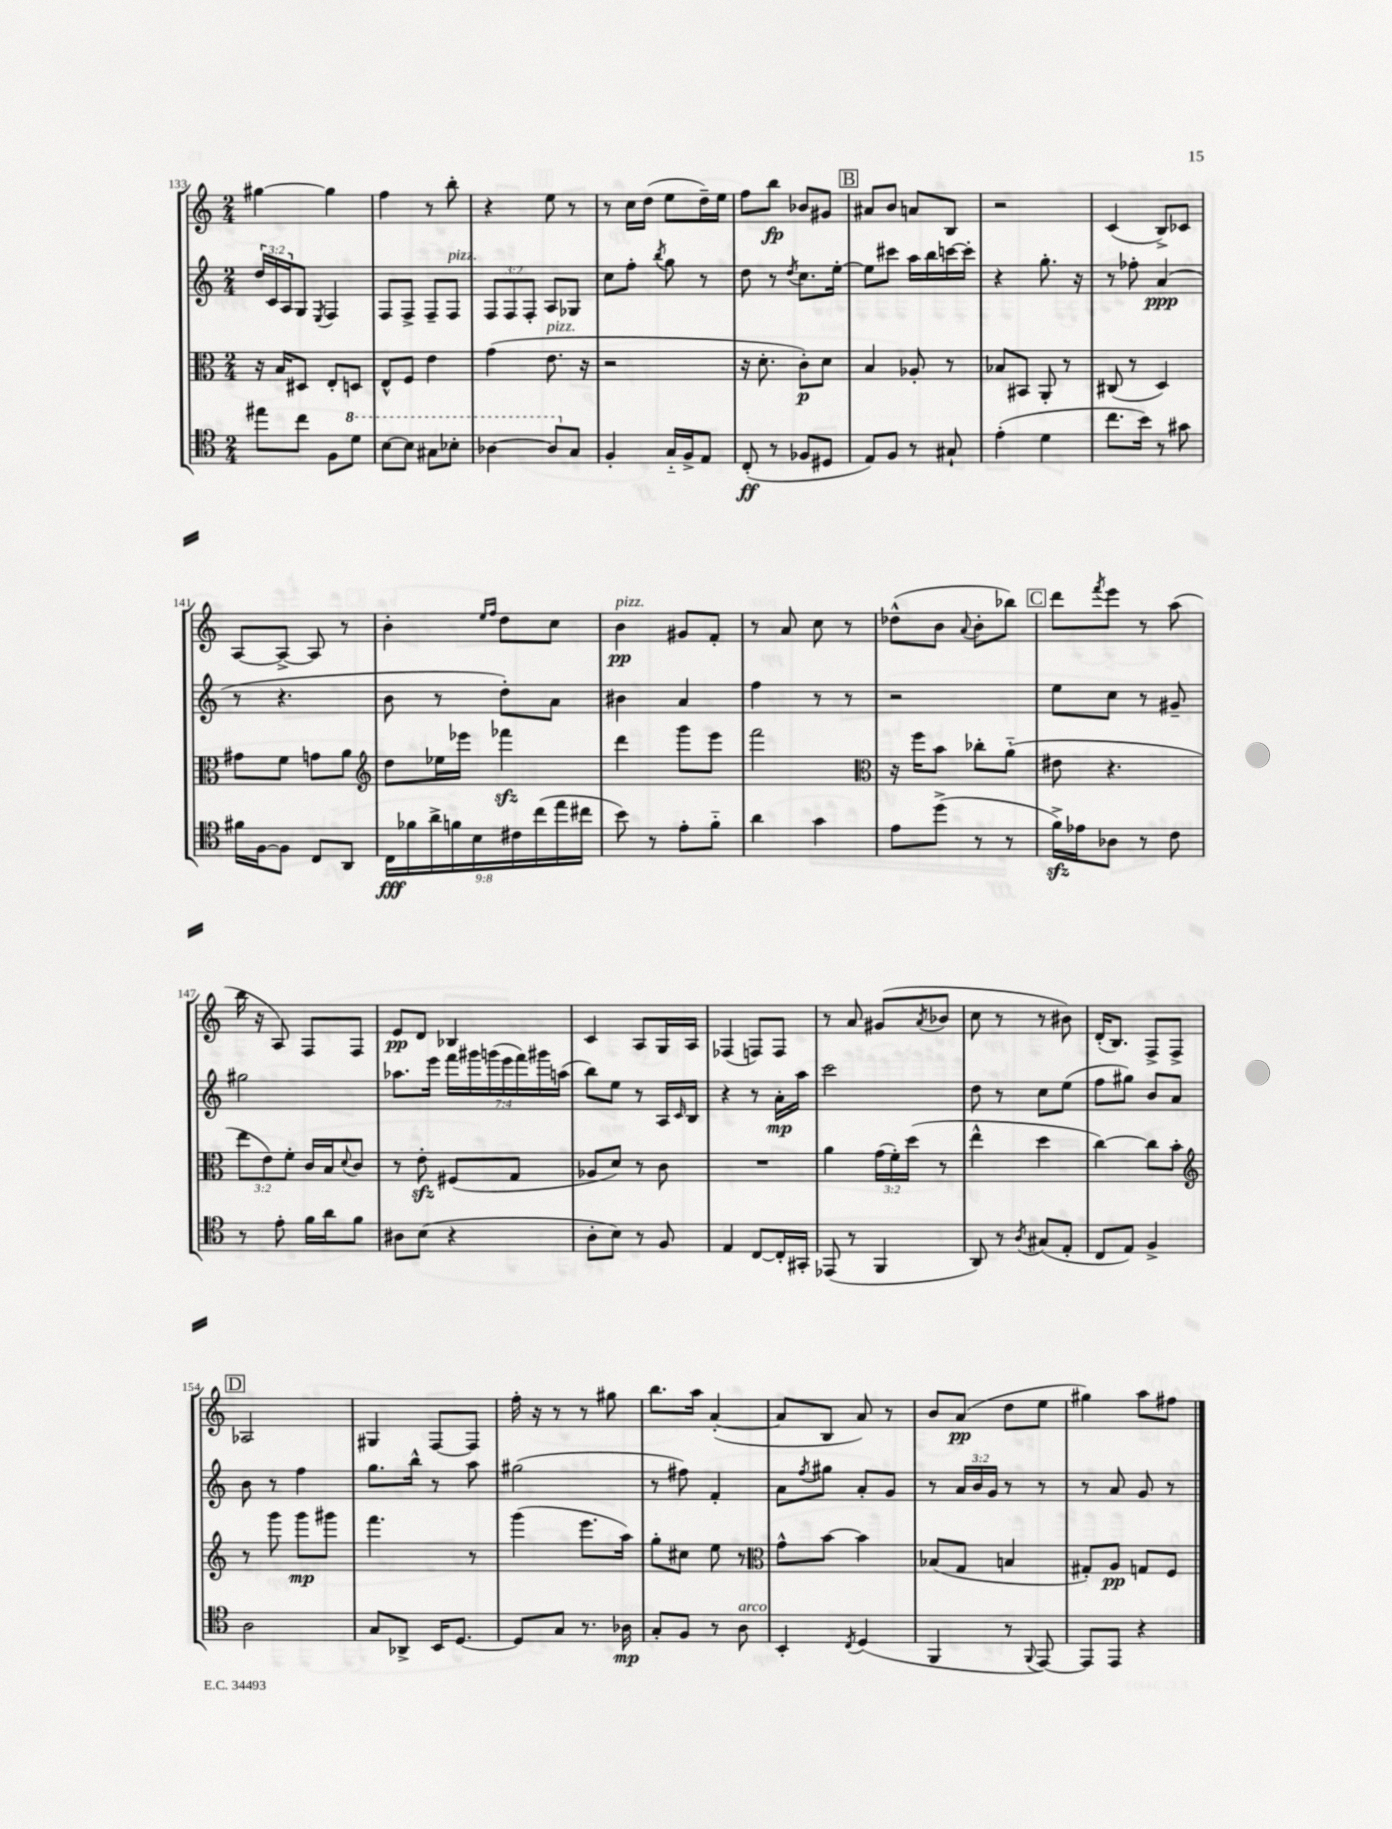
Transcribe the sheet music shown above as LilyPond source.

<<
\new StaffGroup <<
\new Staff = "s0" {
    \clef treble \key c \major \numericTimeSignature \time 2/4
    gis''4~ gis''4 |
    f''4 r8 b''8-. |
    r4 e''8 r8 |
    r8 c''16 d''16( e''8 d''16--) e''16 |
    f''8 b''8\fp bes'8 gis'8 |
    \mark \markup { \box "B" } ais'8 b'8 a'8 b8 |
    r2 |
    c'4( b8->) ces'8 |
    a8~ a8~-> a8 r8 |
    b'4-. \grace { e''16 f''16 } d''8 c''8 |
    b'4\pp^\markup { \italic "pizz." } gis'8 f'8-. |
    r8 a'8 c''8 r8 |
    des''8-^( b'8 \appoggiatura { a'8 } b'8-. bes''8) |
    \mark \markup { \box "C" } d'''8 \acciaccatura { f'''8 } e'''8 r8 a''8( |
    b''16 r16 a8) f8 f8 |
    e'8\pp d'8 bes4 |
    c'4 a8 g16 a16 |
    fes4( f8) f8 |
    r8 a'8 gis'8( \acciaccatura { a'8 } bes'8 |
    c''8 r8 r8 bis'8) |
    d'16-.( b8.) f8-> f8-> |
    \mark \markup { \box "D" } aes2 |
    gis4 f8~ f8 |
    f''16-. r16 r8 r8 gis''8 |
    b''8. a''16 a'4~-.( |
    a'8 b8 a'8) r8 |
    b'8 a'8\pp( d''8 e''8 |
    gis''4) a''8 fis''8 \bar "|." |
}
\new Staff = "s1" {
    \clef treble \key c \major \numericTimeSignature \time 2/4 \override Staff.TupletNumber.text = #tuplet-number::calc-fraction-text
    \tuplet 3/2 { d''16 c'16 a16 } g8 \acciaccatura { e8 } f4 |
    f8 f8-> f8-- f8^\markup { \italic "pizz." } |
    \tuplet 3/2 { f8 f8 f8-. } a8 ges8 |
    c''8 f''8-. \acciaccatura { b''8 } g''8 r8 |
    d''8 r8 \acciaccatura { d''8 } c''8. e''16~-. |
    \mark \markup { \box "B" } e''8 cis'''8 a''16 b''16 c'''16~ c'''16-. |
    r4 g''8.-. r16 |
    r8 fes''8-. a'4\ppp( |
    r8 r4. |
    b'8 r8 d''8-.) a'8 |
    bis'4 a'4 |
    f''4 r8 r8 |
    r2 |
    \mark \markup { \box "C" } e''8 c''8 r8 gis'8-- |
    gis''2 |
    aes''8. e'''16 \tuplet 7/4 { f'''16 gis'''16 g'''16( e'''16 f'''16) gis'''16 a''16( } |
    b''8) e''8 r8 a16 \grace { c'16 } b16 |
    r4 r8 a'16-.\mp a''16 |
    c'''2 |
    d''8 r8 c''8 e''8( |
    f''8 gis''8) b'8 a'8 |
    \mark \markup { \box "D" } b'8 r8 f''4 |
    g''8. b''16-^ r8 a''8 |
    gis''2( |
    r8 fis''8) f'4-. |
    a'8 \acciaccatura { f''8 } gis''8 a'8-. g'8 |
    r8 \tuplet 3/2 { a'16 b'16 g'16 } r8 r8 |
    r8 a'8 g'8 r8 \bar "|." |
}
\new Staff = "s2" {
    \clef alto \key c \major \numericTimeSignature \time 2/4 \override Staff.TupletNumber.text = #tuplet-number::calc-fraction-text
    r16 b16 dis8 e8-. d8 |
    e8-^ f8 e'4 |
    g'4( e'8.^\markup { \italic "pizz." } r16 |
    r2 |
    r16 d'8.-. c'8-.\p) d'8 |
    \mark \markup { \box "B" } b4 aes8-. r8 |
    bes8 bis,8 a,8-. r8 |
    cis8( r8 d4) |
    gis'8 f'8 g'8 a'8 |
    \clef treble d''8 ees''16 ees'''16 fes'''4\sfz |
    d'''4 g'''8 e'''8 |
    f'''2 |
    \clef alto r16 f''16 b'8 ces''8-. a'8-_( |
    \mark \markup { \box "C" } eis'8 r4. |
    \tuplet 3/2 { e''8 e'8) f'8-. } c'16 b16 \appoggiatura { d'8 } c'8 |
    r8 e'8-.\sfz fis8( g8 |
    aes8 d'8) r8 c'8 |
    R2 |
    a'4 \tuplet 3/2 { g'16( f'16-.) d''16( } r8 |
    e''4-^ d''4 |
    c''4~) c''8 b'8-. |
    \mark \markup { \box "D" } \clef treble r8 g'''8 g'''8\mp gis'''8 |
    f'''4. r8 |
    g'''4( e'''8. a''16) |
    g''8-. cis''8 e''8 r8 |
    \clef alto g'8-^ b'8~ b'4 |
    bes8( g8 b4 |
    gis8-.) a8\pp g8 f8 \bar "|." |
}
\new Staff = "s3" {
    \clef tenor \key c \major \numericTimeSignature \time 2/4 \override Staff.TupletNumber.text = #tuplet-number::calc-fraction-text
    eis''8 c''8 f8 \ottava #1 d''8 |
    b'8~ b'8 gis'8 bes'8-. |
    aes'4~ aes'8 \ottava #0 g8 |
    f4-. g16-_ f16-> e8 |
    c8-.\ff( r8 fes8 dis8 |
    \mark \markup { \box "B" } e8) f8 r8 gis8-! |
    e'4-.( d'4 |
    c''8. b'16) r8 gis'8 |
    fis'16 f16~ f8 c8 a,8 |
    \tuplet 9/8 { c16\fff fes'16 a'16-> f'16 b16 cis'16 c''16( e''16 cis''16 } |
    b'8) r8 e'8-. f'8-_ |
    a'4 g'4 |
    e'8 d''8->( r8 r8 |
    \mark \markup { \box "C" } f'16->\sfz) ees'16 aes8 r8 c'8 |
    r8 e'8-. f'16 a'16 f'8 |
    ais8 b8( r4 |
    a8-. b8) r8 f8 |
    e4 c8~ c16-. gis,16-. |
    ees,8( r8 f,4 |
    a,8) r8 \acciaccatura { a8 } gis8( e8-. |
    c8 e8) f4-> |
    \mark \markup { \box "D" } a2 |
    g8 aes,8-> b,16 d8.~ |
    d8 g8 r8. aes16\mp |
    g8-. f8 r8 a8^\markup { \italic "arco" } |
    b,4-. \acciaccatura { c8 } d4( |
    f,4 r8 \appoggiatura { f,8 } e,8~) |
    e,8 e,8 r4 \bar "|." |
}
>>
>>
\layout { \context { \Score currentBarNumber = #133 } }
